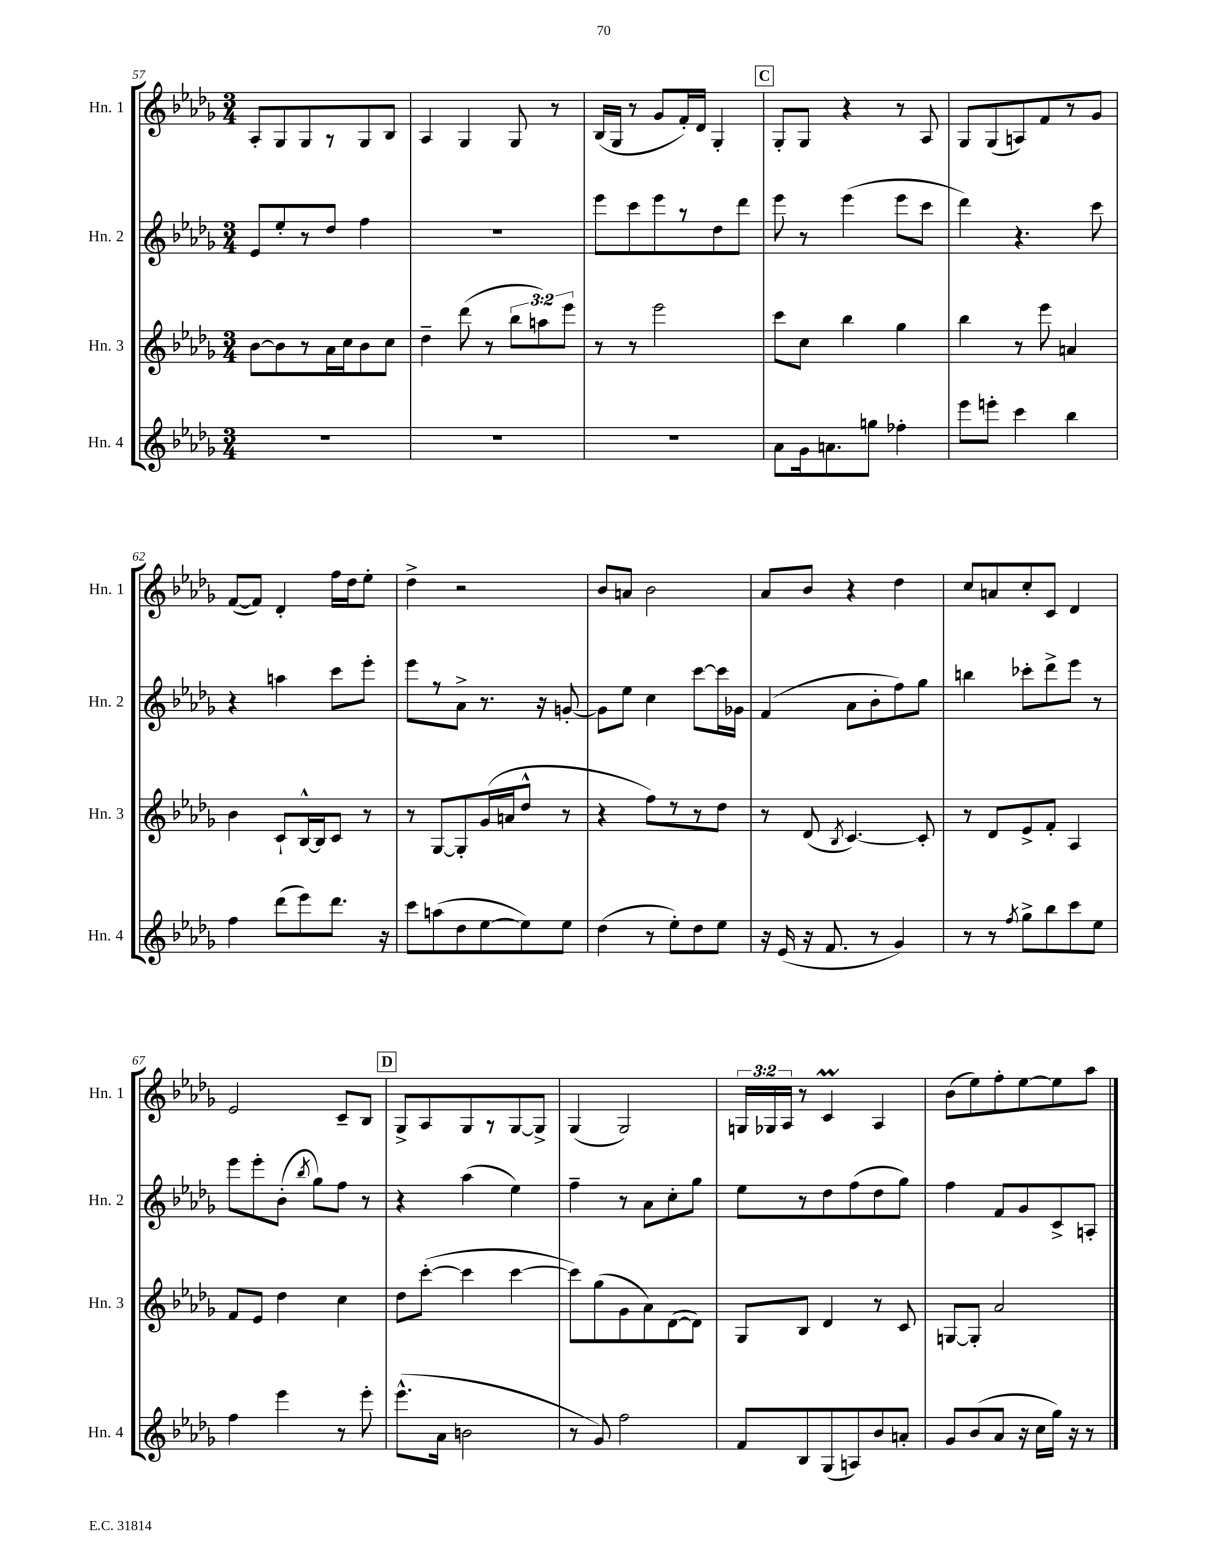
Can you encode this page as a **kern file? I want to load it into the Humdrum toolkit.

**kern	**kern	**kern	**kern
*staff4	*staff3	*staff2	*staff1
*clefG2	*clefG2	*clefG2	*clefG2
*k[b-e-a-d-g-]	*k[b-e-a-d-g-]	*k[b-e-a-d-g-]	*k[b-e-a-d-g-]
*M3/4	*M3/4	*M3/4	*M3/4
2.r	[8b-	8e-	8A-'
.	8b-]	8ee-'	8G-
.	8r	8r	8G-
.	16a-	8dd-	8r
.	16cc	.	.
.	8b-	4ff	8G-
.	8cc	.	8B-
=	=	=	=
2.r	4dd-~	2.r	4A-
.	(8ddd-	.	4G-
.	8r	.	.
.	12bb-	.	8G-
.	12aa)	.	.
.	.	.	8r
.	12eee-	.	.
=	=	=	=
2.r	8r	8eee-	(16B-
.	.	.	16G-
.	8r	8ccc	8r
.	2eee-	8eee-	8g-
.	.	8r	16f')
.	.	.	16d-
.	.	8dd-	4G-'
.	.	8ddd-	.
=	=	=	=
8a-	8ccc	8eee-	8G-'
16g-	8cc	8r	8G-
8.a	.	.	.
.	4bb-	(4eee-	4r
8gg	.	.	.
4ff-'	4gg-	8eee-	8r
.	.	8ccc	8A-
=	=	=	=
8eee-	4bb-	4ddd-)	8G-
8eee'	.	.	(8G-
4ccc	8r	4.r	8A)
.	8eee-	.	8f
4bb-	4a	.	8r
.	.	8ccc	8g-
=	=	=	=
4ff	4b-	4r	([8f
.	.	.	8f])
(8ddd-	8c`	4aa	4d-'
8eee-)	[16B-^^	.	.
.	16B-]	.	.
8.ddd-	8c	8ccc	16ff
.	.	.	16dd-
.	8r	8eee-'	8ee-'
16r	.	.	.
=	=	=	=
8ccc	8r	8eee-	4dd-^
(8aa	[8G-	8r	.
8dd-	8G-']	8a-^	2r
[8ee-	(16g-	8.r	.
.	16a	.	.
8ee-])	8dd-^^	.	.
.	.	16r	.
8ee-	8r	[8g'	.
=	=	=	=
(4dd-	4r	8g]	8b-
.	.	8ee-	8a
8r	8ff)	4cc	2b-
8ee-')	8r	.	.
8dd-	8r	[8ccc	.
8ee-	8dd-	16ccc]	.
.	.	16g-	.
=	=	=	=
16r	8r	(4f	8a-
(16e-	.	.	.
16r	(8d-	.	8b-
8.f	.	.	.
.	8qB-	.	.
.	[4.c)	8a-	4r
8r	.	8b-'	.
4g-)	.	8ff)	4dd-
.	8c']	8gg-	.
=	=	=	=
8r	8r	4bb	8cc
8r	8d-	.	8a
8qff	.	.	.
8gg-^	8e-^	8ccc-'	8cc'
8bb-	8f'	8ddd-^	8c
8ccc	4A-	8eee-	4d-
8ee-	.	8r	.
=	=	=	=
4ff	8f	8eee-	2e-
.	8e-	8eee-'	.
4eee-	4dd-	(8b-'	.
.	.	8qbb-	.
.	.	8gg-)	.
8r	4cc	8ff	8c~
8eee-'	.	8r	8B-
=	=	=	=
(8.eee-^^	8dd-	4r	8G-^
.	([8ccc'	.	8A-
16a-	.	.	.
2b	4ccc]	(4aa-	8G-
.	.	.	8r
.	[4ccc	4ee-)	[8G-
.	.	.	8G-^]
=	=	=	=
8r	8ccc])	4ff~	(4G-
8g-)	(8gg-	.	.
2ff	8g-	8r	2G-)
.	8a-)	8a-	.
.	([8d-	8cc'	.
.	8d-])	8gg-	.
=	=	=	=
8f	8G-	8ee-	24G
.	.	.	24G-
.	.	.	24A-
8B-	8B-	8r	8r
(8G-	4d-	8dd-	4c
8A)	.	(8ff	.
8b-	8r	8dd-	4A-
8a'	8c	8gg-)	.
=	=	=	=
8g-	[8G	4ff	(8b-
(8b-	8G']	.	8ee-)
8a-	2a-	8f	8ff'
16r	.	8g-	[8ee-
16cc	.	.	.
16gg-)	.	8c^	8ee-]
16r	.	.	.
8r	.	8A'	8aa-
==	==	==	==
*-	*-	*-	*-
